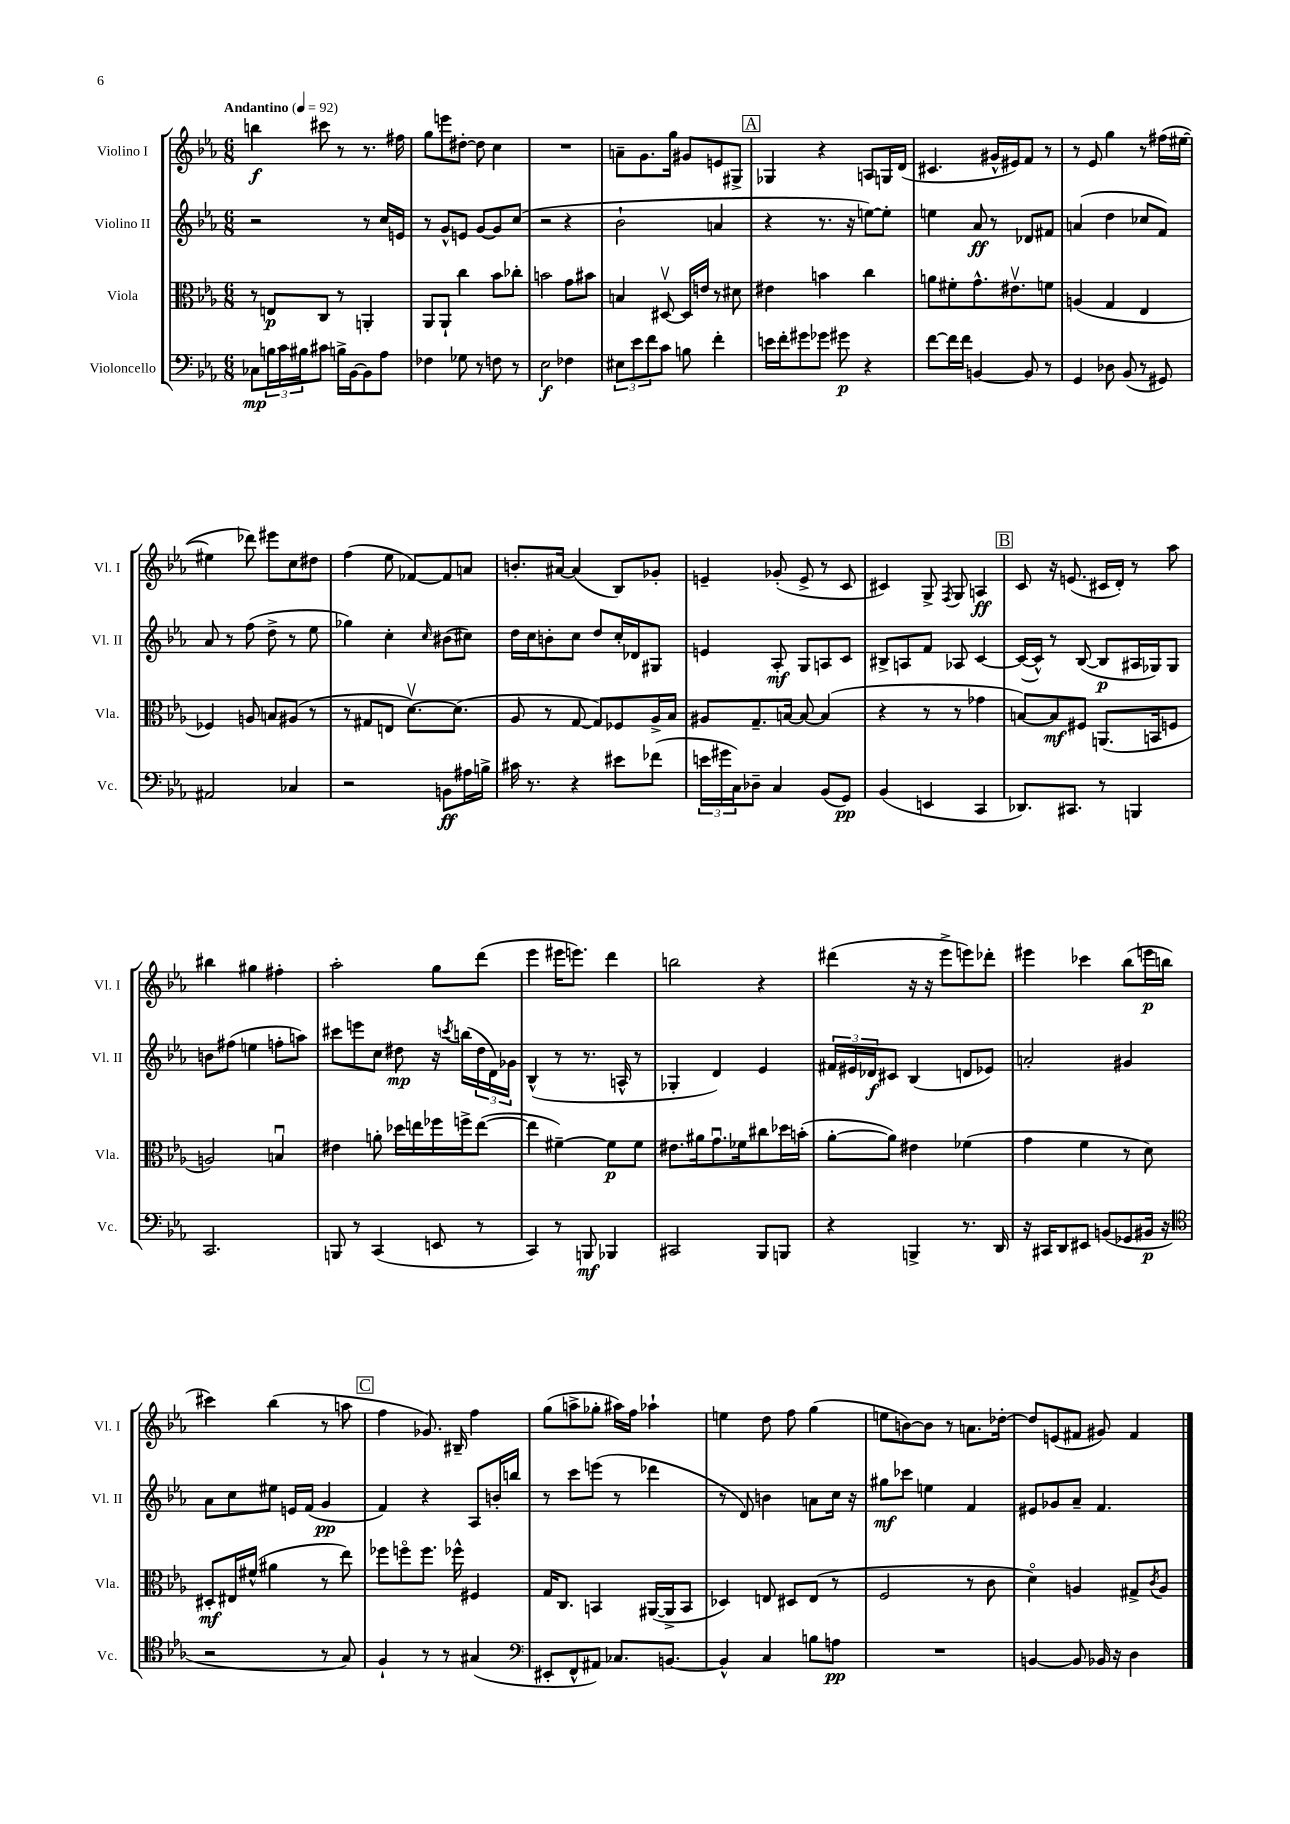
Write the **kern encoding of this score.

**kern	**kern	**kern	**kern
*staff4	*staff3	*staff2	*staff1
*clefF4	*clefC3	*clefG2	*clefG2
*k[b-e-a-]	*k[b-e-a-]	*k[b-e-a-]	*k[b-e-a-]
*M6/8	*M6/8	*M6/8	*M6/8
*MM92	*MM92	*MM92	*MM92
8C-	8r	2r	4bb
24B	8E	.	.
24c	.	.	.
24B#	.	.	.
8c#	8C	.	8ccc#
16B^	8r	.	8r
[16BB-	.	.	.
8BB-]	4AA'	8r	8.r
8A-	.	16cc	.
.	.	16e	16ff#
=	=	=	=
4F-	8AA-	8r	8gg
.	8AA-`	8g^^	8eee
8G-	4cc	8e	[8dd#'
8r	.	[8g	8dd#]
8F	8b-	8g]	4cc
8r	8cc-'	(8cc	.
=	=	=	=
2E-	2b	2r	2.r
4F-	8g	4r	.
.	8b#	.	.
=	=	=	=
12E#	4B	2b-`	8a~
12e-	.	.	.
.	.	.	8.g
12f	.	.	.
8c	[8D#v	.	.
.	.	.	16gg
8B	16D#]	.	8g#
.	16e	.	.
4f'	8r	4a	8e
.	8d#	.	8G#^
=	=	=	=
16e	4e#	4r	4G-
16f'	.	.	.
8g#	.	.	.
8g-	4b	8.r	4r
8g#	.	.	.
.	.	16r	.
4r	4cc	[8ee)	8A
.	.	8ee']	16G
.	.	.	(16d
=	=	=	=
[8f	8a	4ee	4.c#
16f]	8f#'	.	.
16f	.	.	.
[4BB	8.g^^	8a-	.
.	.	8r	16g#^^
.	8.e#v	.	16e#)
8BB]	.	8d-	8f
8r	8f	8f#	8r
=	=	=	=
4GG	(4A	(4a	8r
.	.	.	8e-
8D-	4G	4dd	4gg
(8BB-	.	.	.
8r	4E-	8cc-	8r
8GG#)	.	8f)	(16ff#
.	.	.	[16ee#
=	=	=	=
2AA#	4F-)	8a-	4ee#]
.	.	8r	.
.	8A	(8ff	8ddd-)
.	8B	8dd^	8eee#
4C-	(8A#	8r	8cc
.	8r	8ee-	8dd#
=	=	=	=
2r	8r	4gg-)	(4ff
.	8G#	.	.
.	8E	4cc'	8ee-
.	[8.dv)	.	[8f-)
.	.	16qqcc	.
8BB	.	(8b#	8f-]
.	(8.d]	.	.
16A#	.	8cc#)	8a
16B^	.	.	.
=	=	=	=
16c#	8A-	16dd	8.b'
8.r	.	16cc	.
.	8r	8b'	.
.	.	.	[16a#
4r	[8G	8cc	(4a#]
.	8G])	8dd	.
8e#	8F-	16cc'	8B-)
.	.	16d-	.
(8f-	16A-^	8G#	8g-'
.	16B-	.	.
=	=	=	=
24e	8A#	4e	4e~
24g#	.	.	.
24C)	.	.	.
8D-~	8.G~	.	.
4C	.	8A-'	(8g-'
.	[16B	.	.
.	8B_	8G	8e^
(8BB-	(4B]	8A	8r
8GG)	.	8c	8c
=	=	=	=
(4BB-	4r	8B#^	4c#)
.	.	8A	.
4EE	8r	8f	8G^
.	.	.	8qF
.	8r	8A-	8G
4CC	4g-	[4c	4A
=	=	=	=
8.DD-)	[8B)	(16c_	8c
.	.	16c^^])	.
.	8B]	8r	16r
8.CC#	.	.	(8.e
.	8F#	([8B-	.
8r	(8.AA	8B-]	16c#
.	.	.	16d')
4BBB	.	16A#	8r
.	16BB	16G-)	.
.	8F	8G-	8aa-
=	=	=	=
2.CC	2A)	8b	4bb#
.	.	(8ff#	.
.	.	4ee	4gg#
.	4Bu	8ff'	4ff#'
.	.	8aa)	.
=	=	=	=
8BBB	4e#	8ccc#	2aa-'
8r	.	8eee	.
(4CC	8a'	8cc	.
.	16dd-	8dd#	.
.	16ee	.	.
8EE	16ff-	16r	8gg
.	.	8qccc	.
.	16ff^	(16bb	.
8r	([8ee	24dd#	(8ddd
.	.	24d)	.
.	.	24g-	.
=	=	=	=
4CC)	4ee]	(4B-^^	4eee-
8r	[4f#~)	8r	16eee#
.	.	.	8.eee)
8BBB	.	8.r	.
4BBB-	8f#]	.	4ddd
.	.	16A^^	.
.	8f#	8r	.
=	=	=	=
2CC#	8.e#	4G-'	2bb
.	16a#	.	.
.	8.gu	4d)	.
.	16f-	.	.
8BBB-	8cc#	4e-	4r
8BBB	16dd-	.	.
.	(16b'	.	.
=	=	=	=
4r	[8a-'	24f#	(4ddd#
.	.	24e#	.
.	.	24d-	.
.	8a-])	8c#	.
4BBB^	4e#	(4B-	16r
.	.	.	16r
.	.	.	8eee-^
8.r	(4f-	8d	8eee)
.	.	8e-)	8ddd-'
16DD	.	.	.
=	=	=	=
16r	4g	2a'	4eee#
16CC#	.	.	.
8DD	.	.	.
8EE#	4f	.	4ccc-
(8BB	.	.	.
8GG-	8r	4g#	(8bb-
16BB#	8d)	.	16eee
16r	.	.	16bb
=	=	=	=
*clefC4	*	*	*
2r	8D#'	8a-	4ccc#)
.	16E#	8cc	.
.	(16f#^^	.	.
.	4a#	8ee#	(4bb-
.	.	16e	.
.	.	(16f	.
8r	8r	4g	8r
8G)	8ee-)	.	8aa
=	=	=	=
4F`	8ff-	4f)	4ff
.	8ffo	.	.
8r	8.ff	4r	8.g-)
8r	.	.	.
.	16ff-^^	.	16B#~
(4G#	4F#	8A-	4ff
.	.	16b'	.
.	.	16bb	.
=	=	=	=
*clefF4	*	*	*
8EE#'	16G	8r	(8gg
.	8.C	.	.
8FF^^	.	8ccc	8aa^
8AA#)	4BB	(8eee	8gg-'
8.C-	.	8r	16aa#)
.	.	.	16ff
.	([16AA#	4ddd-	4aa-`
[8.BB	16AA#^]	.	.
.	8BB	.	.
=	=	=	=
4BB^^]	4D-)	8r	4ee
.	.	8d)	.
4C	8E	4b	8dd
.	8D#	.	8ff
8B	(8E	8a	(4gg
8A	8r	16cc	.
.	.	16r	.
=	=	=	=
2.r	2F	8gg#	8ee
.	.	8ccc-	[8b)
.	.	4ee	8b]
.	.	.	8r
.	8r	4f	8.a
.	8c	.	.
.	.	.	[16dd-'
=	=	=	=
[4BB	4do)	8e#	8dd-]
.	.	8g-	(8e
8BB]	4A	8a-~	8f#
16BB-	.	4.f	8g#)
16r	.	.	.
4D	8G#^	.	4f#
.	8qc	.	.
.	8A	.	.
==	==	==	==
*-	*-	*-	*-
